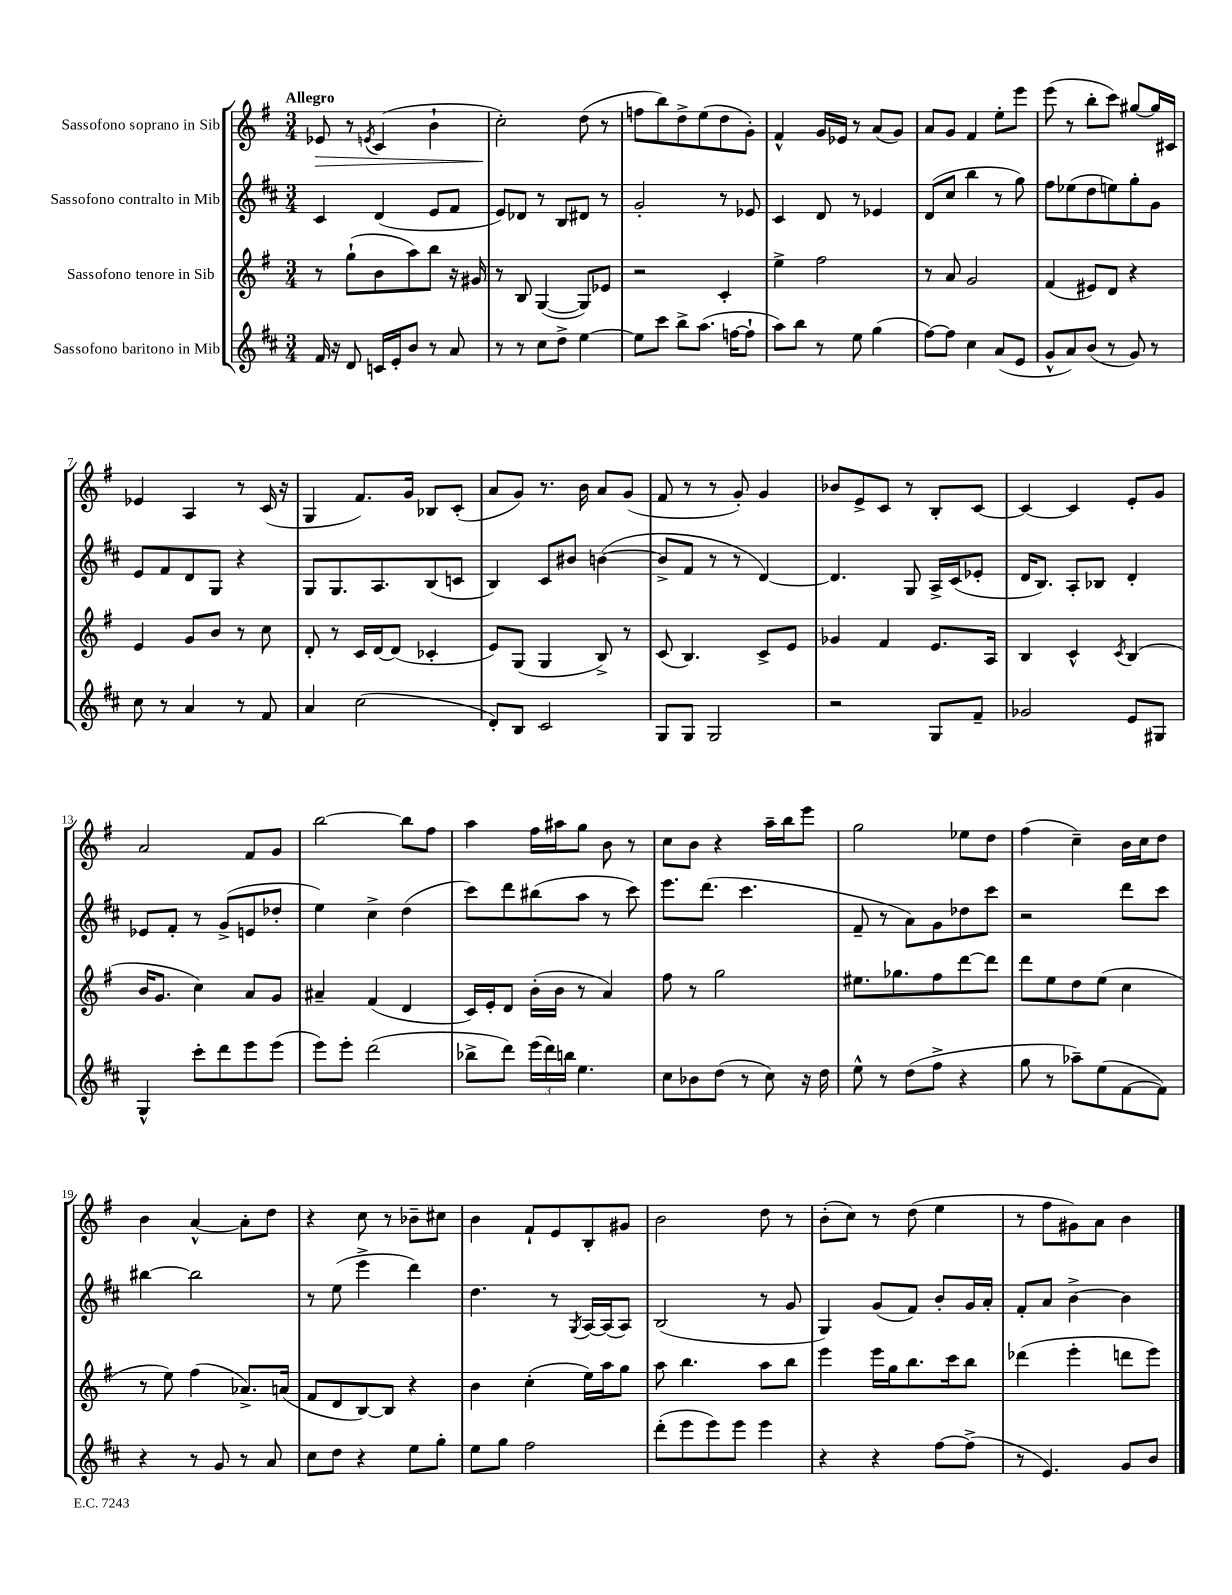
<<
\new StaffGroup <<
\new Staff = "s0" \with { instrumentName = "Sassofono soprano in Sib" } {
    \clef treble \key g \major \numericTimeSignature \time 3/4 \tempo "Allegro"
    ees'8\> r8 \acciaccatura { e'8 } c'4( b'4-! |
    c''2-.\!) d''8( r8 |
    f''8 b''8) d''8-> e''8( d''8 g'8-.) |
    fis'4-^ g'16 ees'16 r8 a'8( g'8) |
    a'8 g'8 fis'4 e''8-. e'''8 |
    e'''8( r8 b''8-. c'''8) gis''8~ gis''16 cis'16 |
    ees'4 a4 r8 c'16( r16 |
    g4 fis'8.) g'16 bes8 c'8-.( |
    a'8 g'8) r8. b'16 a'8 g'8( |
    fis'8 r8 r8 g'8-.) g'4 |
    bes'8 e'8-> c'8 r8 b8-. c'8~ |
    c'4~ c'4 e'8-. g'8 |
    a'2 fis'8 g'8 |
    b''2~ b''8 fis''8 |
    a''4 fis''16 ais''16 g''8 b'8 r8 |
    c''8 b'8 r4 a''16-- b''16 e'''8 |
    g''2 ees''8 d''8 |
    fis''4( c''4--) b'16 c''16 d''8 |
    b'4 a'4~-^ a'8-. d''8 |
    r4 c''8 r8 bes'8-- cis''8 |
    b'4 fis'8-! e'8 b8-. gis'8 |
    b'2 d''8 r8 |
    b'8-.( c''8) r8 d''8( e''4 |
    r8 fis''8 gis'8) a'8 b'4 \bar "|." |
}
\new Staff = "s1" \with { instrumentName = "Sassofono contralto in Mib" } {
    \clef treble \key d \major \numericTimeSignature \time 3/4
    cis'4 d'4( e'8 fis'8 |
    e'8) des'8 r8 b8 dis'8 r8 |
    g'2-. r8 ees'8 |
    cis'4 d'8 r8 ees'4 |
    d'8( cis''8 b''4 r8 g''8) |
    fis''8 ees''8( d''8 e''8) g''8-. g'8 |
    e'8 fis'8 d'8 g8 r4 |
    g8 g8. a8. b8( c'8 |
    b4) cis'8 bis'8 b'4~( |
    b'8-> fis'8 r8 r8 d'4~) |
    d'4. g8 a16-> cis'16( ees'8-. |
    d'16 b8.) a8-. bes8 d'4-. |
    ees'8 fis'8-. r8 g'8->( e'8 des''8-. |
    e''4) cis''4-> d''4( |
    cis'''8) d'''8 bis''8( a''8 r8 cis'''8) |
    e'''8. d'''8.( cis'''4. |
    fis'8-- r8 a'8) g'8 des''8 cis'''8 |
    r2 d'''8 cis'''8 |
    bis''4~ bis''2 |
    r8 e''8( e'''4-> d'''4) |
    d''4. r8 \acciaccatura { g8 } a16~ a16( a8) |
    b2( r8 g'8 |
    g4) g'8( fis'8) b'8-. g'16 a'16-. |
    fis'8-. a'8 b'4~-> b'4 \bar "|." |
}
\new Staff = "s2" \with { instrumentName = "Sassofono tenore in Sib" } {
    \clef treble \key g \major \numericTimeSignature \time 3/4
    r8 g''8-!( b'8 a''8) b''8 r16 gis'16 |
    r8 b8 g4~( g8) ees'8 |
    r2 c'4-. |
    e''4-> fis''2 |
    r8 a'8 g'2 |
    fis'4( eis'8) d'8 r4 |
    e'4 g'8 b'8 r8 c''8 |
    d'8-. r8 c'16 d'16~ d'8( ces'4-. |
    e'8) g8( g4 b8->) r8 |
    c'8( b4.) c'8-> e'8 |
    ges'4 fis'4 e'8. a16 |
    b4 c'4-^ \acciaccatura { c'8 } b4( |
    b'16 g'8. c''4) a'8 g'8 |
    ais'4-- fis'4( d'4 |
    c'16) e'16-. d'8 b'16-.( b'16 r8 a'4) |
    fis''8 r8 g''2 |
    eis''8. ges''8. fis''8 d'''8~ d'''8 |
    d'''8 e''8 d''8 e''8( c''4 |
    r8 e''8) fis''4( aes'8.->) a'16( |
    fis'8 d'8 b8~) b8 r4 |
    b'4 c''4-.( e''16) a''16 g''8 |
    a''8 b''4. a''8 b''8 |
    e'''4 e'''16 g''16 b''8. c'''16 b''8 |
    des'''4( e'''4-. d'''8 e'''8) \bar "|." |
}
\new Staff = "s3" \with { instrumentName = "Sassofono baritono in Mib" } {
    \clef treble \key d \major \numericTimeSignature \time 3/4
    fis'16 r16 d'8 c'16 e'16-. b'8 r8 a'8 |
    r8 r8 cis''8 d''8-> e''4~ |
    e''8 cis'''8 b''8-> a''8.( f''16~ f''8-! |
    a''8) b''8 r8 e''8 g''4( |
    fis''8~) fis''8 cis''4 a'8( e'8 |
    g'8-^ a'8) b'8( r8 g'8) r8 |
    cis''8 r8 a'4 r8 fis'8 |
    a'4 cis''2( |
    d'8-.) b8 cis'2 |
    g8 g8 g2 |
    r2 g8 fis'8-- |
    ges'2 e'8 gis8 |
    g4-^ cis'''8-. d'''8 e'''8 e'''8( |
    e'''8) e'''8-. d'''2( |
    bes''8-> d'''8) \tuplet 3/2 { e'''16( d'''16) b''16 } e''4. |
    cis''8 bes'8 d''8( r8 cis''8) r16 d''16 |
    e''8-^ r8 d''8( fis''8-> r4 |
    g''8 r8 aes''8--) e''8( fis'8~ fis'8) |
    r4 r8 g'8 r8 a'8 |
    cis''8 d''8 r4 e''8 g''8-. |
    e''8 g''8 fis''2 |
    d'''8-.( e'''8 e'''8) e'''8 e'''4 |
    r4 r4 fis''8~ fis''8->( |
    r8 e'4.) g'8 b'8 \bar "|." |
}
>>
>>
